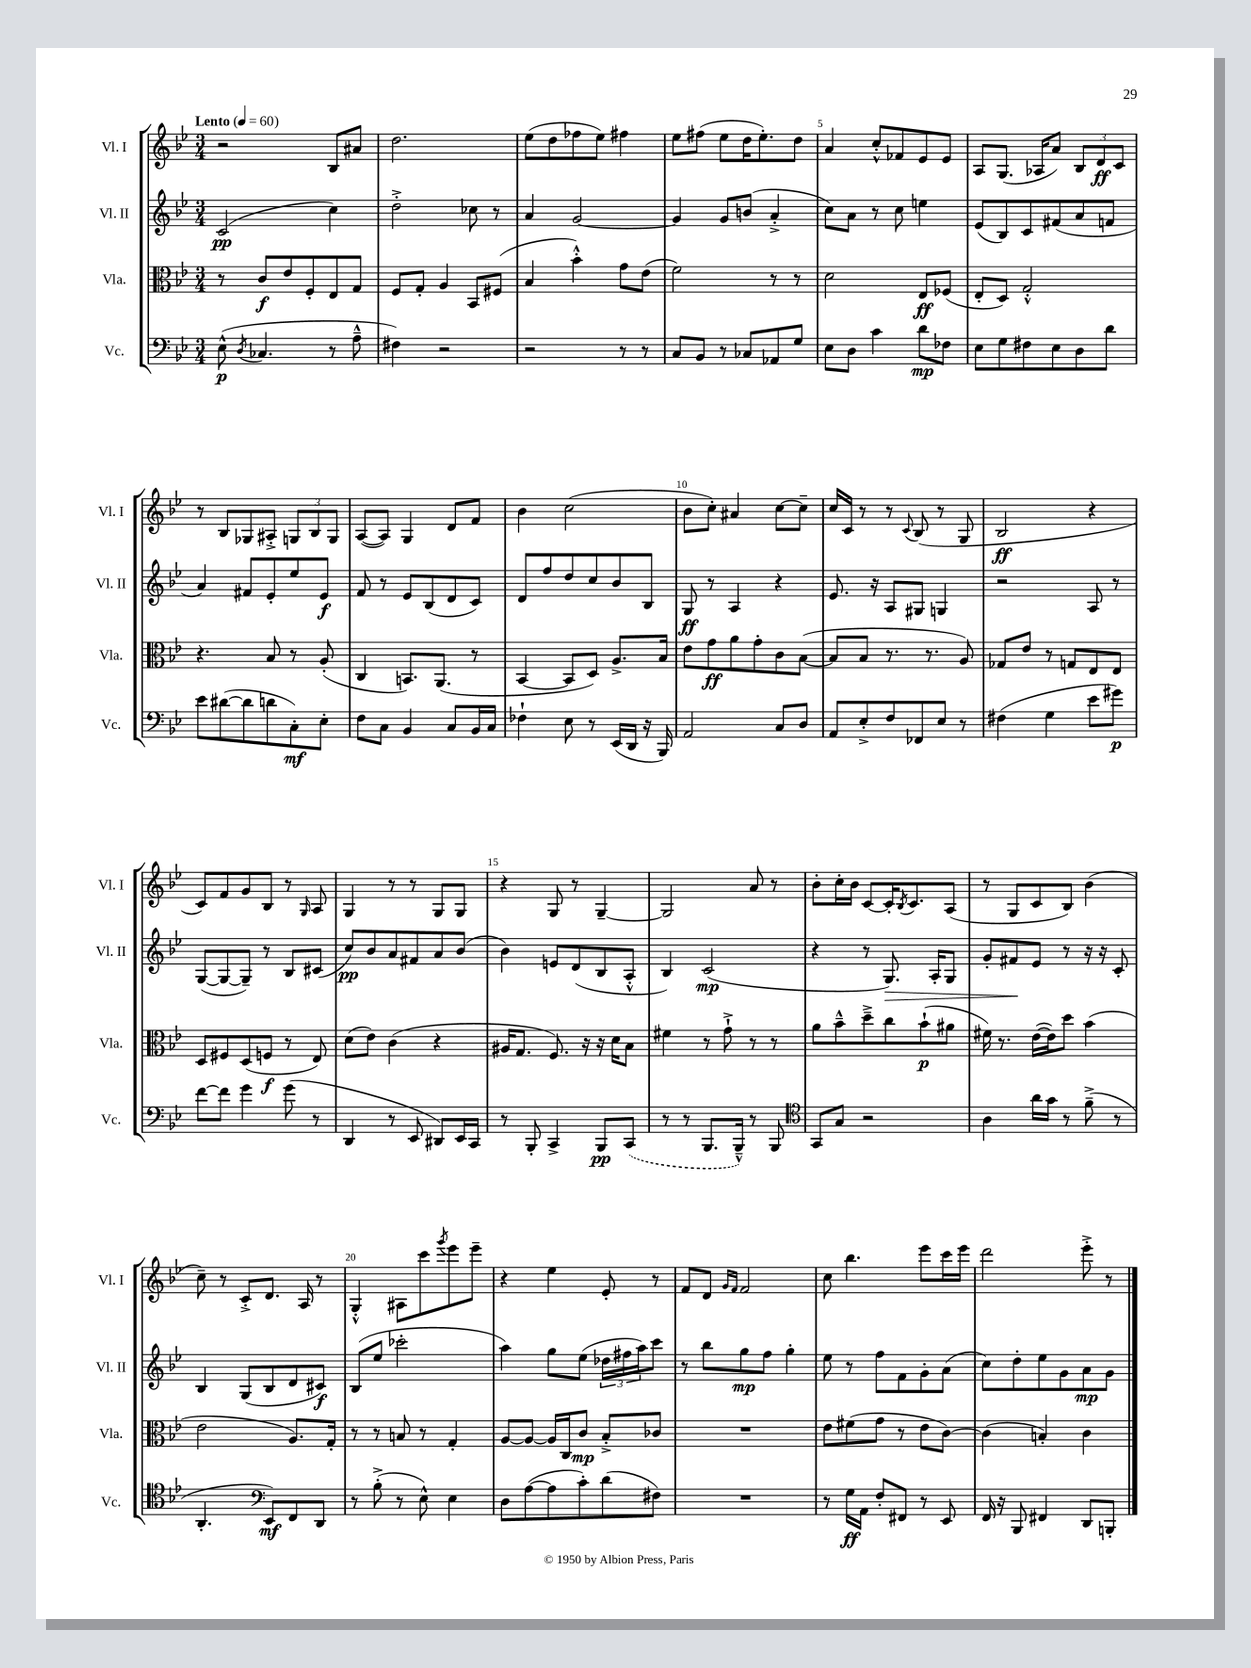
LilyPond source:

<<
\new StaffGroup <<
\new Staff = "s0" \with { instrumentName = "Vl. I" shortInstrumentName = "Vl. I" } {
    \clef treble \key bes \major \numericTimeSignature \time 3/4 \tempo "Lento" 4 = 60
    r2 bes8 ais'8 |
    d''2. |
    ees''8( d''8 fes''8 ees''8) fis''4 |
    ees''8 fis''8( ees''8 d''16 ees''8.-.) d''8 |
    a'4 c''8-.-^ fes'8 ees'8 ees'8 |
    a8 g8.( aes16 a'8) \tuplet 3/2 { bes8 d'8\ff c'8 } |
    r8 bes8 ges8 ais8-.-> \tuplet 3/2 { g8 bes8 g8 } |
    a8~( a8) g4 d'8 f'8 |
    bes'4 c''2( |
    bes'8 c''8-.) ais'4 c''8~ c''8-- |
    c''16 c'16 r8 r8 \appoggiatura { c'8 } bes8( r8 g8 |
    bes2\ff r4 |
    c'8) f'8 g'8 bes8 r8 \grace { g16 } a8 |
    g4 r8 r8 g8 g8 |
    r4 g8 r8 g4~-- |
    g2 a'8 r8 |
    bes'8-. c''16-. bes'16 c'8~ c'16-. \acciaccatura { bes8 } c'8. a8( |
    r8 g8 c'8 bes8) bes'4( |
    c''8--) r8 c'8-.-> d'8. a16 r8 |
    g4-.-^ ais8 c'''8 \acciaccatura { g'''8 } ees'''8 ees'''8-- |
    r4 ees''4 ees'8-. r8 |
    f'8 d'8 \grace { g'16 f'16 } f'2 |
    c''8 bes''4. ees'''8 c'''16 ees'''16 |
    d'''2 ees'''8-.-> r8 \bar "|." |
}
\new Staff = "s1" \with { instrumentName = "Vl. II" shortInstrumentName = "Vl. II" } {
    \clef treble \key bes \major \numericTimeSignature \time 3/4
    c'2\pp( c''4) |
    d''2-.-> ces''8 r8 |
    a'4 g'2~ |
    g'4 g'8 b'8( a'4-.-> |
    c''8) a'8 r8 c''8 e''4 |
    ees'8( bes8) c'8 fis'8( a'8 f'8 |
    a'4) fis'8 ees'8-. ees''8 ees'8\f |
    f'8 r8 ees'8 bes8( d'8 c'8) |
    d'8 f''8 d''8 c''8 bes'8 bes8 |
    g8\ff r8 a4 r4 |
    ees'8. r16 a8 gis8 g4 |
    r2 a8 r8 |
    g8~( g8~ g8--) r8 bes8 cis'8( |
    c''8\pp) bes'8 a'8 fis'8 a'8 bes'8( |
    bes'4) e'8 d'8( bes8 a8-.-^ |
    bes4) c'2\mp( |
    r4 r8 g8.\>) a16-. g8 |
    g'8-. fis'8\! ees'8 r8 r16 r16 c'8-. |
    bes4 g8( bes8 d'8 cis'8\f) |
    bes8( ees''8 ces'''2-. |
    a''4) g''8 ees''8( \tuplet 3/2 { des''16 fis''16 a''16) } c'''8 |
    r8 bes''8 g''8\mp f''8 g''4-. |
    ees''8 r8 f''8 f'8 g'8-. a'8( |
    c''8) d''8-. ees''8 g'8 a'8\mp g'8 \bar "|." |
}
\new Staff = "s2" \with { instrumentName = "Vla." shortInstrumentName = "Vla." } {
    \clef alto \key bes \major \numericTimeSignature \time 3/4
    r8 c'8\f ees'8 f8-. ees8 g8 |
    f8 g8-. a4 bes,8 fis8( |
    bes4 bes'4-.-^) g'8 ees'8( |
    f'2) r8 r8 |
    d'2 ees8\ff fes8( |
    ees8-. d8) g2-.-^ |
    r4. bes8 r8 a8-.( |
    c4 b,8.) a,8.( r8 |
    bes,4~ bes,8 d8) a8.-> bes16 |
    ees'8 g'8\ff a'8 g'8-. c'8 bes8~( |
    bes8 bes8 r8. r8. a8) |
    ges8 ees'8 r8 g8 ees8 ees8 |
    d8 fis8 d8( f8\f r8 ees8) |
    d'8( ees'8) c'4( r4 |
    ais16 g8. f8.) r16 r16 d'16 bes8 |
    fis'4 r8 g'8-!-> r8 r8 |
    a'8 bes'8---^ d''8---> c''8 bes'8-!\p( ais'8 |
    fis'16) r8. ees'16~( ees'16) d''8 bes'4( |
    ees'2 a8.) g16-. |
    r8 r8 b8 r8 g4-. |
    a8~ a8~ a16 c16 c'8\mp bes8-.-> ces'8 |
    R2. |
    ees'8 fis'8( g'8 r8 ees'8 c'8~) |
    c'4( b4-.) c'4 \bar "|." |
}
\new Staff = "s3" \with { instrumentName = "Vc." shortInstrumentName = "Vc." } {
    \clef bass \key bes \major \numericTimeSignature \time 3/4
    ees8-^\p( \acciaccatura { d8 } ces4. r8 a8---^ |
    fis4) r2 |
    r2 r8 r8 |
    c8 bes,8 r8 ces8 aes,8 g8 |
    ees8 d8 c'4 d'8\mp fes8 |
    ees8 g8 fis8 ees8 d8 d'8 |
    ees'8 dis'8~( dis'8 d'8 c8-.\mf) ees8-. |
    f8 c8 bes,4 c8 bes,16 c16 |
    fes4-! ees8 r8 ees,16( d,16 r16 bes,,16) |
    a,2 c8 d8 |
    a,8 ees8-.-> f8 fes,8 ees8 r8 |
    fis4( g4 ees'8 gis'8\p) |
    f'8~ f'8 g'4 g'8( r8 |
    d,4 r8 ees,8 dis,8) ees,16 c,16 |
    r8 bes,,8-. c,4-> bes,,8\pp \once \slurDashed c,8( |
    r8 r8 bes,,8. bes,,16---^) r8 bes,,8 |
    \clef tenor g,8 g8 r2 |
    a4 a'16 g'16 r8 f'8--->( r8 |
    a,4.-. \clef bass ees,8\mf) f,8 d,8 |
    r8 bes8-.->( r8 ees8-^) ees4 |
    d8 a8~( a8 c'8-.) d'8( fis8) |
    R2. |
    r8 g16\ff a,16 f8-. fis,8 r8 ees,8 |
    f,16 r16 bes,,8 fis,4 d,8 b,,8-. \bar "|." |
}
>>
>>
\layout { \context { \Score \override BarNumber.break-visibility = ##(#f #t #t) barNumberVisibility = #(every-nth-bar-number-visible 5) } }
